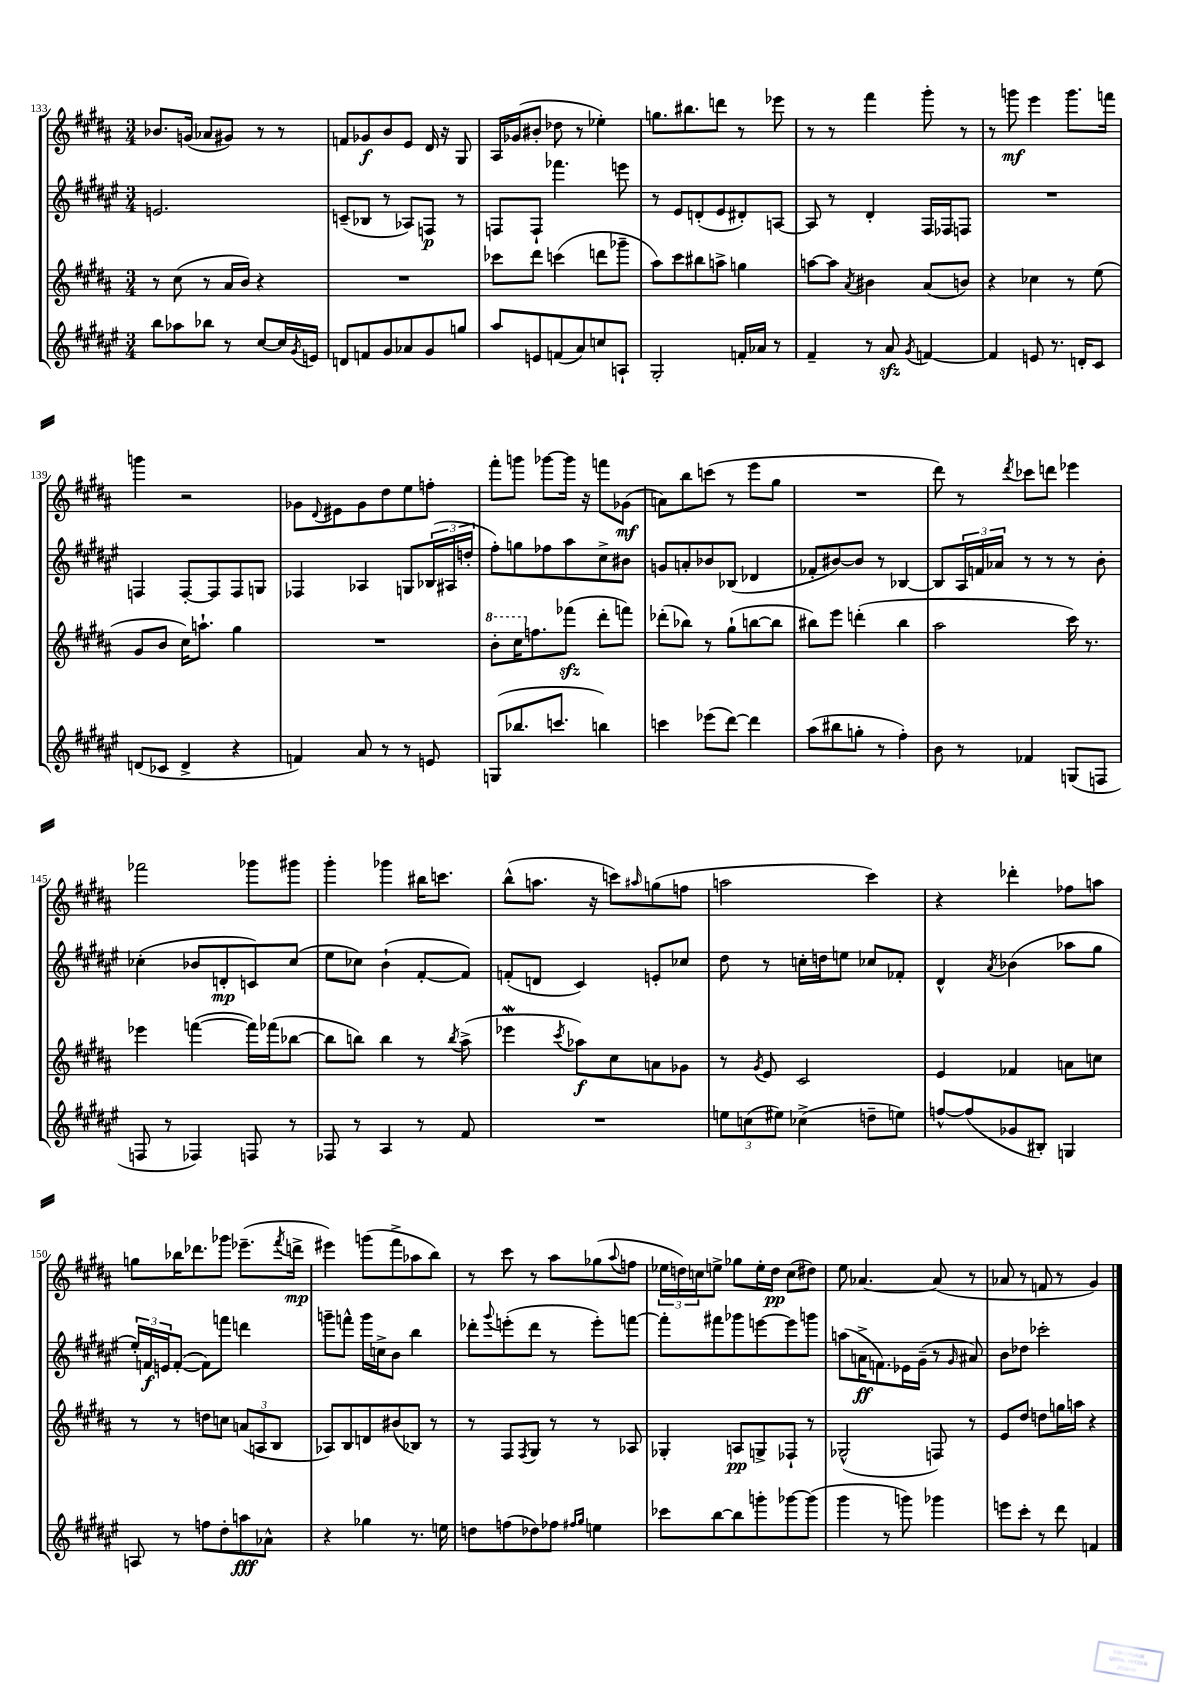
<<
\new StaffGroup <<
\new Staff = "s0" {
    \clef treble \key b \major \numericTimeSignature \time 3/4
    bes'8. g'16( aes'8 gis'8) r8 r8 |
    f'8 ges'8\f b'8 e'8 dis'16 r16 gis8 |
    ais16 ges'16( bis'8-. des''8 r8 ees''4-.) |
    g''8. bis''8. d'''8 r8 ees'''8 |
    r8 r8 fis'''4 gis'''8-. r8 |
    r8 g'''8\mf e'''4 g'''8. f'''16 |
    g'''4 r2 |
    ges'8 \appoggiatura { dis'8 } eis'8 ges'8 dis''8 e''8 f''8-. |
    fis'''8-. g'''8 ges'''8~ ges'''16 r16 f'''8 ges'8\mf( |
    a'8) b''8 c'''8( r8 e'''8 gis''8 |
    R2. |
    dis'''8) r8 \acciaccatura { dis'''8 } ces'''8 d'''8 ees'''4 |
    fes'''2 ges'''8 gis'''8 |
    gis'''4-. ges'''4 bis''16 c'''8. |
    b''8-^( a''8. r16 c'''8) \grace { ais''16 } g''8( f''8 |
    a''2 cis'''4) |
    r4 des'''4-. fes''8 a''8 |
    g''8 bes''16 des'''8. ges'''8 ees'''8.--( \acciaccatura { fis'''8 } d'''16->\mp |
    eis'''4) g'''8( fis'''8-> aes''8 b''8) |
    r8 cis'''8 r8 ais''8 ges''8( \appoggiatura { ais''8 } f''8 |
    \tuplet 3/2 { ees''16 d''16) c''16 } e''8-> ges''8 e''16-. d''16\pp c''8( dis''8) |
    e''8 aes'4.~ aes'8( r8 |
    aes'8 r8 f'8 r8 gis'4) \bar "|." |
}
\new Staff = "s1" {
    \clef treble \key fis \major \numericTimeSignature \time 3/4
    e'2. |
    c'8--( bes8 r8 aes8) f8\p r8 |
    f8 f8-! fes'''4. e'''8 |
    r8 eis'8 d'8-.( eis'8 dis'8-.) a8~ |
    a8 r8 dis'4-. fis16 fes16 f8 |
    R2. |
    f4 f8~-. f8 f8 g8 |
    fes4 aes4 g8 \tuplet 3/2 { bes16( ais16 d''16-. } |
    fis''8-.) g''8 fes''8 ais''8 cis''8-> bis'8 |
    g'8 a'8-. bes'8 bes8( des'4 |
    fes'8-. bis'8~) bis'8 r8 bes4~ |
    bes8 \tuplet 3/2 { ais16 f'16 aes'16 } r8 r8 r8 b'8-. |
    ces''4-.( bes'8 d'8-.\mp c'8) ces''8( |
    eis''8 ces''8) b'4-!( fis'8~-. fis'8) |
    f'8-.( d'8 cis'4) e'8-. ces''8 |
    dis''8 r8 c''16-. d''16 e''8 ces''8 fes'8-. |
    dis'4-^ \acciaccatura { ais'8 } bes'4( aes''8 gis''8 |
    \tuplet 3/2 { eis''16-.) f'16\f e'16 } f'8~-.( f'8) f'''8 d'''4 |
    g'''8-- f'''8-^ g'''16 c''16-> b'8 b''4 |
    des'''8-. \appoggiatura { gis'''8 } e'''8-.( des'''8 r8 e'''8-.) f'''8~ |
    f'''8-. fis'''8 ges'''8 e'''8~ e'''8 g'''8 |
    a''8( a'16->\ff f'8.) ees'16 gis'16--( r8 \grace { gis'16 } ais'8) |
    b'8 des''8 ces'''2-. \bar "|." |
}
\new Staff = "s2" {
    \clef treble \key b \major \numericTimeSignature \time 3/4
    r8 cis''8( r8 ais'16 b'16) r4 |
    R2. |
    ces'''8 dis'''8 c'''4( d'''8 ges'''8-- |
    ais''8) cis'''8 bis''8 a''8-> g''4 |
    a''8~ a''8 \acciaccatura { ais'8 } bis'4 ais'8( b'8) |
    r4 ces''4 r8 e''8( |
    gis'8 b'8 cis''16) a''8.-! gis''4 |
    R2. |
    \ottava #1 b''8-. cis'''16 \ottava #0 f''8. fes'''8\sfz( dis'''8-. f'''8) |
    des'''8-.( bes''8) r8 gis''8-!( b''8~ b''8 |
    bis''8) e'''8 d'''4-.( bis''4 |
    ais''2 cis'''16) r8. |
    ees'''4 f'''4~( f'''16) fes'''16( bes''8~ |
    bes''8 b''8) b''4 r8 \acciaccatura { b''8 } ais''8->( |
    ees'''4\mordent \acciaccatura { cis'''8 } aes''8\f) cis''8 a'8 ges'8 |
    r8 \acciaccatura { gis'8 } e'8 cis'2 |
    e'4 fes'4 a'8 c''8 |
    r8 r8 d''8 c''8 \tuplet 3/2 { a'8( a8 b8 } |
    aes8) b8 d'8 bis'8( bes8) r8 |
    r8 fis8 \acciaccatura { fis8 } gis8 r8 r8 aes8 |
    ges4-. a8\pp g8-> fes8-! r8 |
    ges2-^( f8) r8 |
    e'8 dis''8 d''8 g''16 a''16 r4 \bar "|." |
}
\new Staff = "s3" {
    \clef treble \key fis \major \numericTimeSignature \time 3/4
    b''8 aes''8 bes''8 r8 cis''8~ cis''16 \acciaccatura { gis'8 } e'16 |
    d'8 f'8 gis'8 aes'8 gis'8 g''8 |
    ais''8 e'8 f'8( ais'8) c''8 a8-! |
    gis2-. f'16-. aes'16 r8 |
    fis'4-- r8 ais'8\sfz \acciaccatura { gis'8 } f'4~ |
    f'4 e'8 r8. d'16-. cis'8 |
    d'8( ces'8 d'4-> r4 |
    f'4) ais'8 r8 r8 e'8 |
    g8( bes''8. c'''8. b''4) |
    c'''4 ees'''8( dis'''8~) dis'''4 |
    ais''8( bis''8 g''8-. r8 fis''4-.) |
    b'8 r8 fes'4 g8( f8 |
    f8 r8 fes4) f8 r8 |
    fes8 r8 ais4 r8 fis'8 |
    R2. |
    \tuplet 3/2 { e''8 c''8( eis''8) } ces''4->( d''8-- e''8) |
    f''8~-^ f''8( ges'8 bis8-.) g4 |
    a8 r8 f''8 dis''8-. a''8\fff aes'8-^ |
    r4 ges''4 r8. e''16 |
    d''8 f''8( des''8) fes''8 \grace { fis''16 gis''16 } e''4 |
    ces'''8 b''8~ b''8 g'''8-. ges'''8~ ges'''8( |
    gis'''4 r8 g'''8) ges'''4 |
    e'''8 cis'''8-. r8 dis'''8 f'4 \bar "|." |
}
>>
>>
\layout { \context { \Score currentBarNumber = #133 } }
